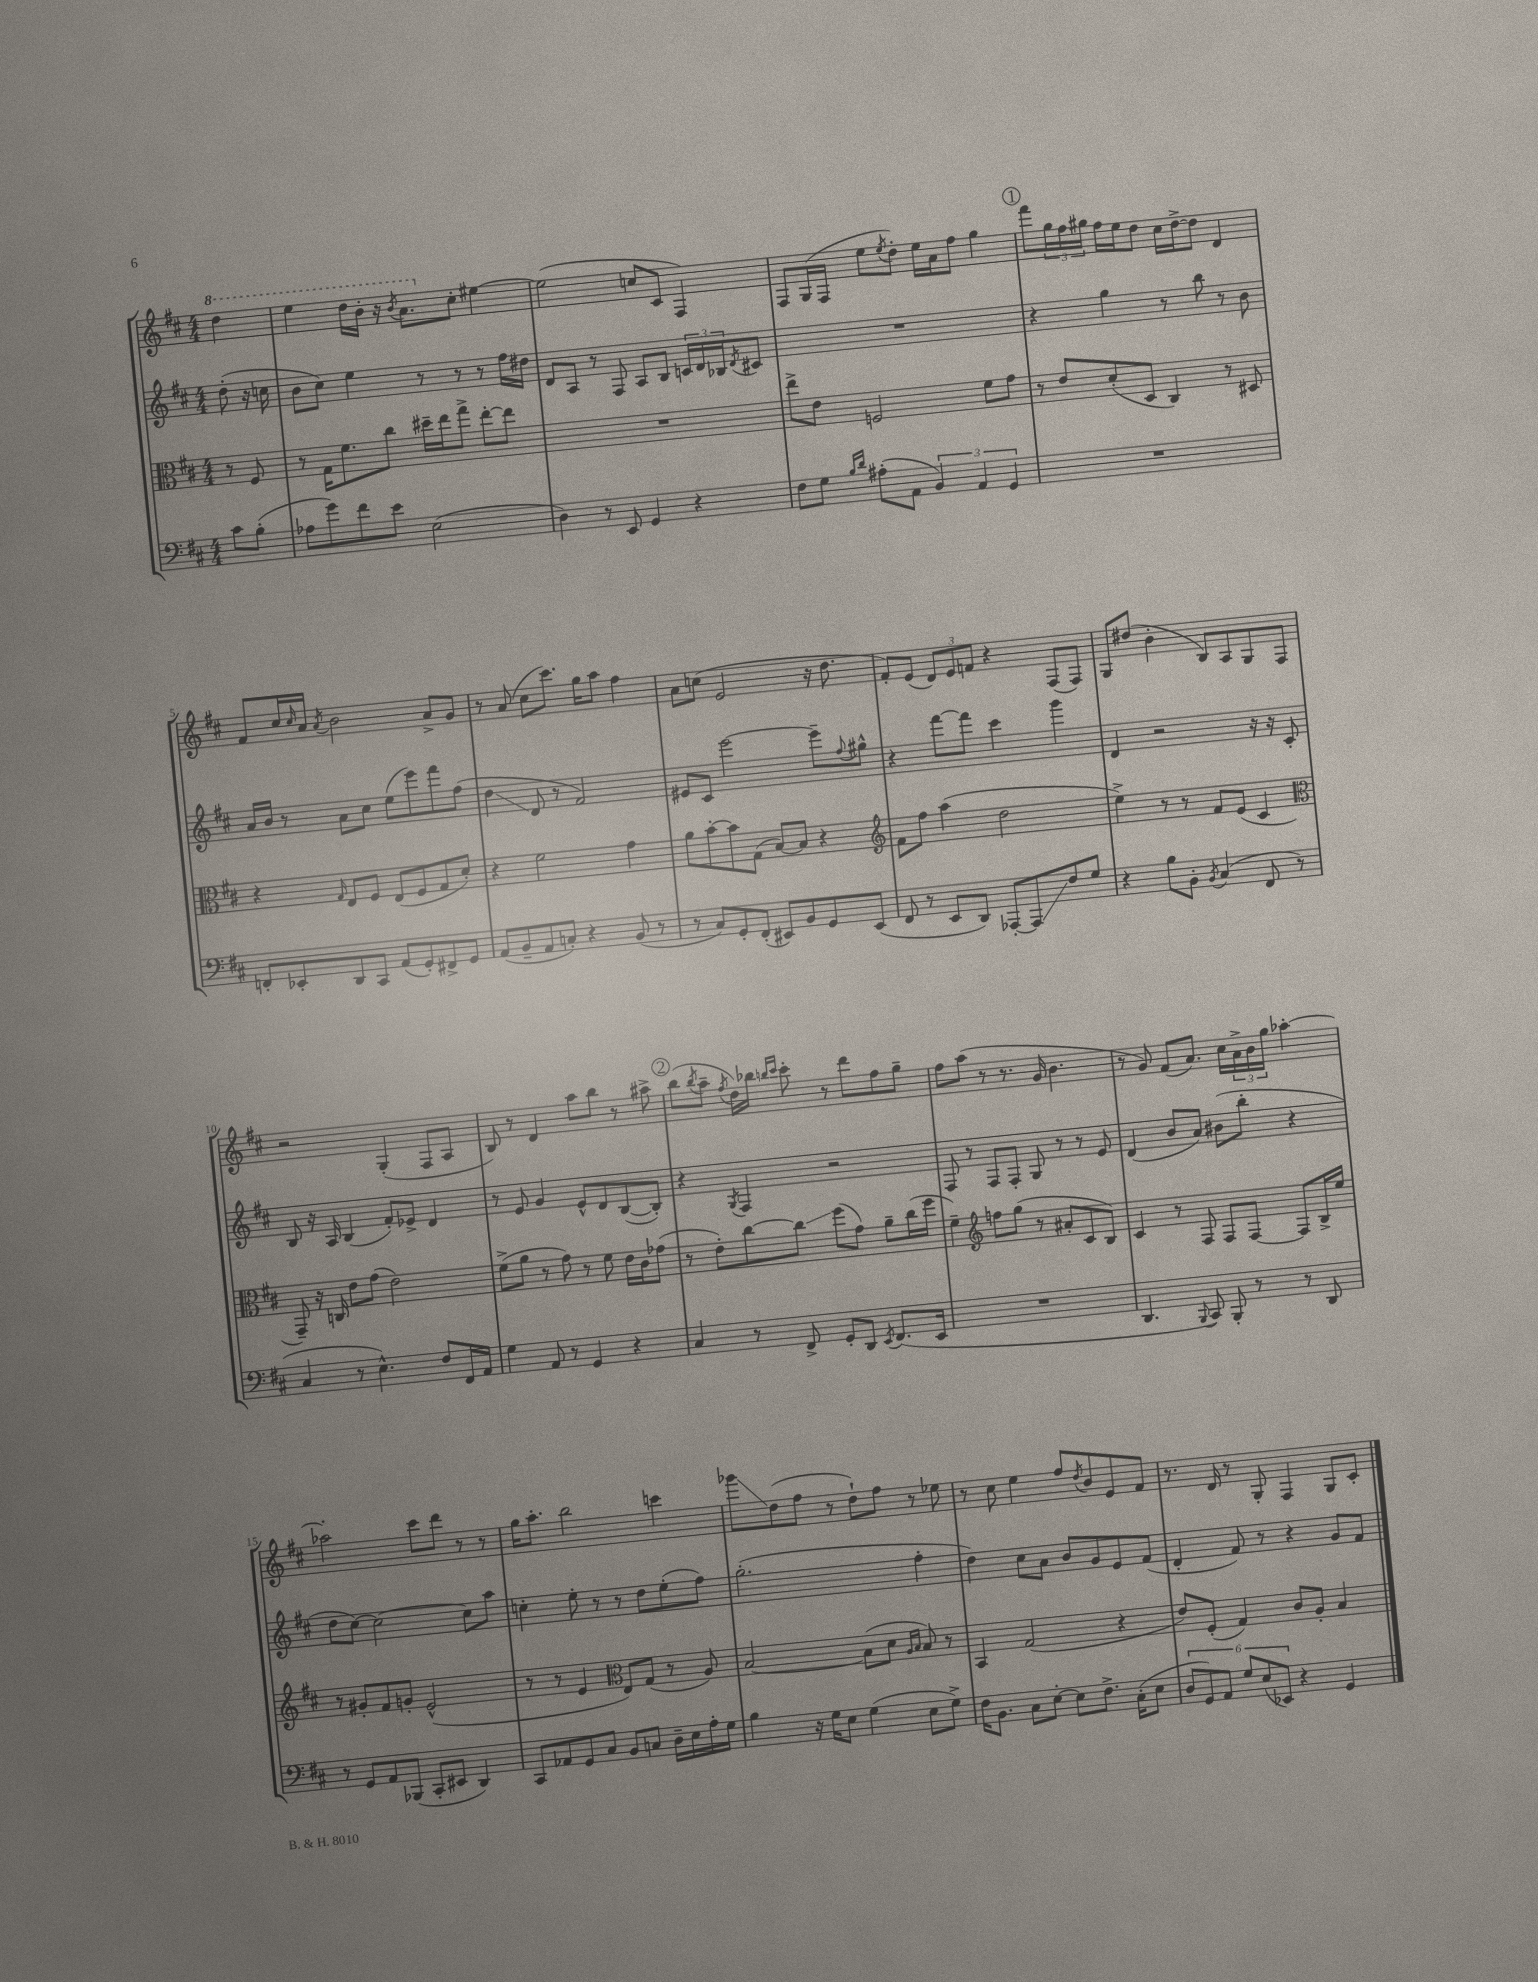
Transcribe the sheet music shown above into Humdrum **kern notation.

**kern	**kern	**kern	**kern
*staff4	*staff3	*staff2	*staff1
*clefF4	*clefC3	*clefG2	*clefG2
*k[f#c#]	*k[f#c#]	*k[f#c#]	*k[f#c#]
*M4/4	*M4/4	*M4/4	*M4/4
8c#	8r	(8dd'	4ddd
(8B'	8F#	16r	.
.	.	16cc	.
=	=	=	=
8A-	8r	8b	4eee
8g)	16G	8cc#)	.
.	8.f#	.	.
8f#	.	4ee	16ddd
.	.	.	16bb'
8e	8cc#	.	16r
.	.	.	8qbb
.	.	.	8.aa
(2E	16dd#~	8r	.
.	16ee	.	.
.	8gg^	8r	8cc#'
.	[8ee'	8r	[4ee#
.	8ee]	16ff#	.
.	.	16dd#	.
=	=	=	=
4D)	1r	8d	(2ee#]
.	.	8A	.
8r	.	8r	.
8EE	.	8F#	.
4GG	.	8A	8cc
.	.	8B	8c#
4r	.	24c	4F#)
.	.	24d	.
.	.	24B-	.
.	.	8qd	.
.	.	8c#	.
=	=	=	=
8F#	8ee^	1r	8F#
8G	8e	.	(16G
.	.	.	16F#
16qqB	.	.	.
16qqd	.	.	.
(8A#'	2F	.	8ee
.	.	.	8qee
8AA	.	.	8dd')
6BB)	.	.	16ee
.	.	.	16a
.	.	.	8ff#
6AA	.	.	.
.	8f#	.	4gg
6GG	.	.	.
.	8g	.	.
=	=	=	=
1r	8r	4r	8fff#
.	8e	.	24gg
.	.	.	24ff#
.	.	.	24gg#
.	(8d'	4gg	16ff#
.	.	.	16ee
.	8D	.	8dd
.	4C#)	8r	16cc#
.	.	.	[16dd^
.	.	8bb	8dd]
.	8r	8r	4d
.	8D#	8b	.
=	=	=	=
8FF'	4r	16a	8f#
.	.	16b	.
8EE-'	.	8r	16cc#
.	.	.	16qqcc#
.	.	.	16a
.	16qqG	.	8qa
8DD	8E	8a	2b
8CC#	8F#	8cc#	.
(8AA	(8E	(8ee	.
8GG')	8F#	8eee)	.
8FF#^	8G	8fff#	8a^
8GG	8d')	(8ff#	8g
=	=	=	=
(8AA	4r	4dd	8r
8BB~	.	.	(8a
8AA	2f#	8d	8cc#
8C')	.	8r	8.ccc#)
4r	.	2f#)	.
.	.	.	16gg
.	.	.	8aa
(8BB	4g	.	4ff#
8r	.	.	.
=	=	=	=
8r	8a	8e#	8a
8C#)	[8b'	8c#	(8cc
8GG'	8b]	[2eee	2e
(8FF#'	(8G	.	.
8EE#)	[8B)	.	.
8BB	8B]	.	.
8GG	4r	8eee~]	16r
.	.	.	8.dd
.	.	8qqff#	.
(8EE#	.	8gg#^^	.
=	=	=	=
*	*clefG2	*	*
8FF#	8f#	4r	8f#')
8r	8ff#	.	(8e
8EE	(4aa	[8fff#	12d)
.	.	.	12e
8DD)	.	8fff#]	.
.	.	.	12f
[8AAA-'	2dd	4ccc#	4r
8AAA-]	.	.	.
8F#	.	4ggg	(8F#
8G	.	.	8F#)
=	=	=	=
4r	4ee^)	4d	8G
.	.	.	(8dd#
8B	8r	2r	4b'
8BB'	8r	.	.
8qBB	.	.	.
(4C#	8f#	.	8B)
.	(8e	.	8A
8FF#	4c#	16r	8G
.	.	16r	.
8r	.	8c#'	8F#
=	=	=	=
*	*clefC3	*	*
4C#	8GG~)	8B	2r
.	16r	16r	.
.	16C	16A	.
8r	8e	(4B	.
4.E^^)	(8g	.	.
.	2e)	8f#')	(4G'
.	.	8e-^	.
8F#	.	4d	8F#
16FF#	.	.	8A
16AA	.	.	.
=	=	=	=
4G	(8f#^	8r	8B)
.	8a	8e	8r
8AA	8r	4g	4d
8r	8g)	.	.
4GG	8r	8e^^	8aa
.	8f#	8d	8bb
4r	16e	([8B	8r
.	16c#	.	.
.	(8g-	8B'])	8aa#^
=	=	=	=
4C#	8r	4r	(8bb
.	.	.	8qbb
.	8e')	.	8aa~
.	.	8qG	8qff#
8r	[8cc#	4F#	16dd)
.	.	.	16bb-
.	.	.	16qqbb
.	.	.	16qqccc#
8FF#^	8cc#]	.	8ccc#'
8GG'	(8ff#	2r	8r
8DD	8g)	.	8ddd
8qEE	.	.	.
(8.FF#	8a~	.	8ff#
.	(16cc#	.	8gg~
16EE	16ff#	.	.
=	=	=	=
1r	4f#~)	8F#	8ff#
.	.	8r	(8aa
*	*clefG2	*	*
.	8ff	8F#	8r
.	(8gg	8F#'	8.r
.	8r	8G	.
.	.	.	16g
.	8a#'	8r	4.b
.	8c#	8r	.
.	8B)	8e	.
=	=	=	=
4.DD	4c#	(4d	8r
.	.	.	8g)
.	8r	8b	(8f#
8qqBBB	.	.	.
8CC#)	8F#	8a)	8.a)
8BBB'	8F#	(8b#	.
.	.	.	16cc#
8r	[8F#	8bb'	24a^
.	.	.	24b
.	.	.	24gg
8r	8F#]	4r	[4aa-'
8DD	16B^	.	.
.	16ee	.	.
=	=	=	=
8r	8r	8dd	2aa-']
8GG	8g#'	[8cc#)	.
8AA	8f#	2cc#_	.
(8BBB-	8g'	.	.
8CC#'	(2e^^	.	8ccc#
8EE#	.	.	8ddd
4DD)	.	8cc#]	8r
.	.	8aa	8r
=	=	=	=
8CC#	8r	4cc'	16gg
.	.	.	8.aa'
8AA-	8r	.	.
8GG	4e	8ee'	2bb
8C#	.	8r	.
*	*clefC3	*	*
8BB	8E)	8r	.
8C	(8G	8dd	.
16D~	8r	(8ee'	4ccc
16E	.	.	.
16A'	8A)	8ff#)	.
16G	.	.	.
=	=	=	=
4B	[2B	(2.gg'	8ggg-
.	.	.	(8dd
16r	.	.	8ff#
16G	.	.	.
8E	.	.	8r
(4G	(8B]	.	8dd`)
.	8d	.	8ff#
.	16qqA	.	.
.	16qqB	.	.
8E	8B)	4ff#'	8r
8G^)	8r	.	8ee-
=	=	=	=
16F#	4BB	4dd)	8r
8.BB	.	.	.
.	.	.	8cc#
8C#	(2G	8cc#	4ee
[8E'	.	8a	.
8E]	.	8b	8ff#
.	.	.	8qdd
8.F#^	.	8g	8b
.	4r	8e	8e
(16C#'	.	.	.
8E	.	(8f#	8f#
=	=	=	=
12D	8e)	4d'	8.r
12GG)	.	.	.
.	(8F#'	.	.
12AA	.	.	.
.	.	.	16d
12G	4G)	8f#)	8r
(12E	.	.	.
.	.	8r	8G'
12EE-)	.	.	.
4r	8c#	4r	4F#
.	8A'	.	.
4GG	4B	8g	8G
.	.	8f#	8c#'
==	==	==	==
*-	*-	*-	*-
